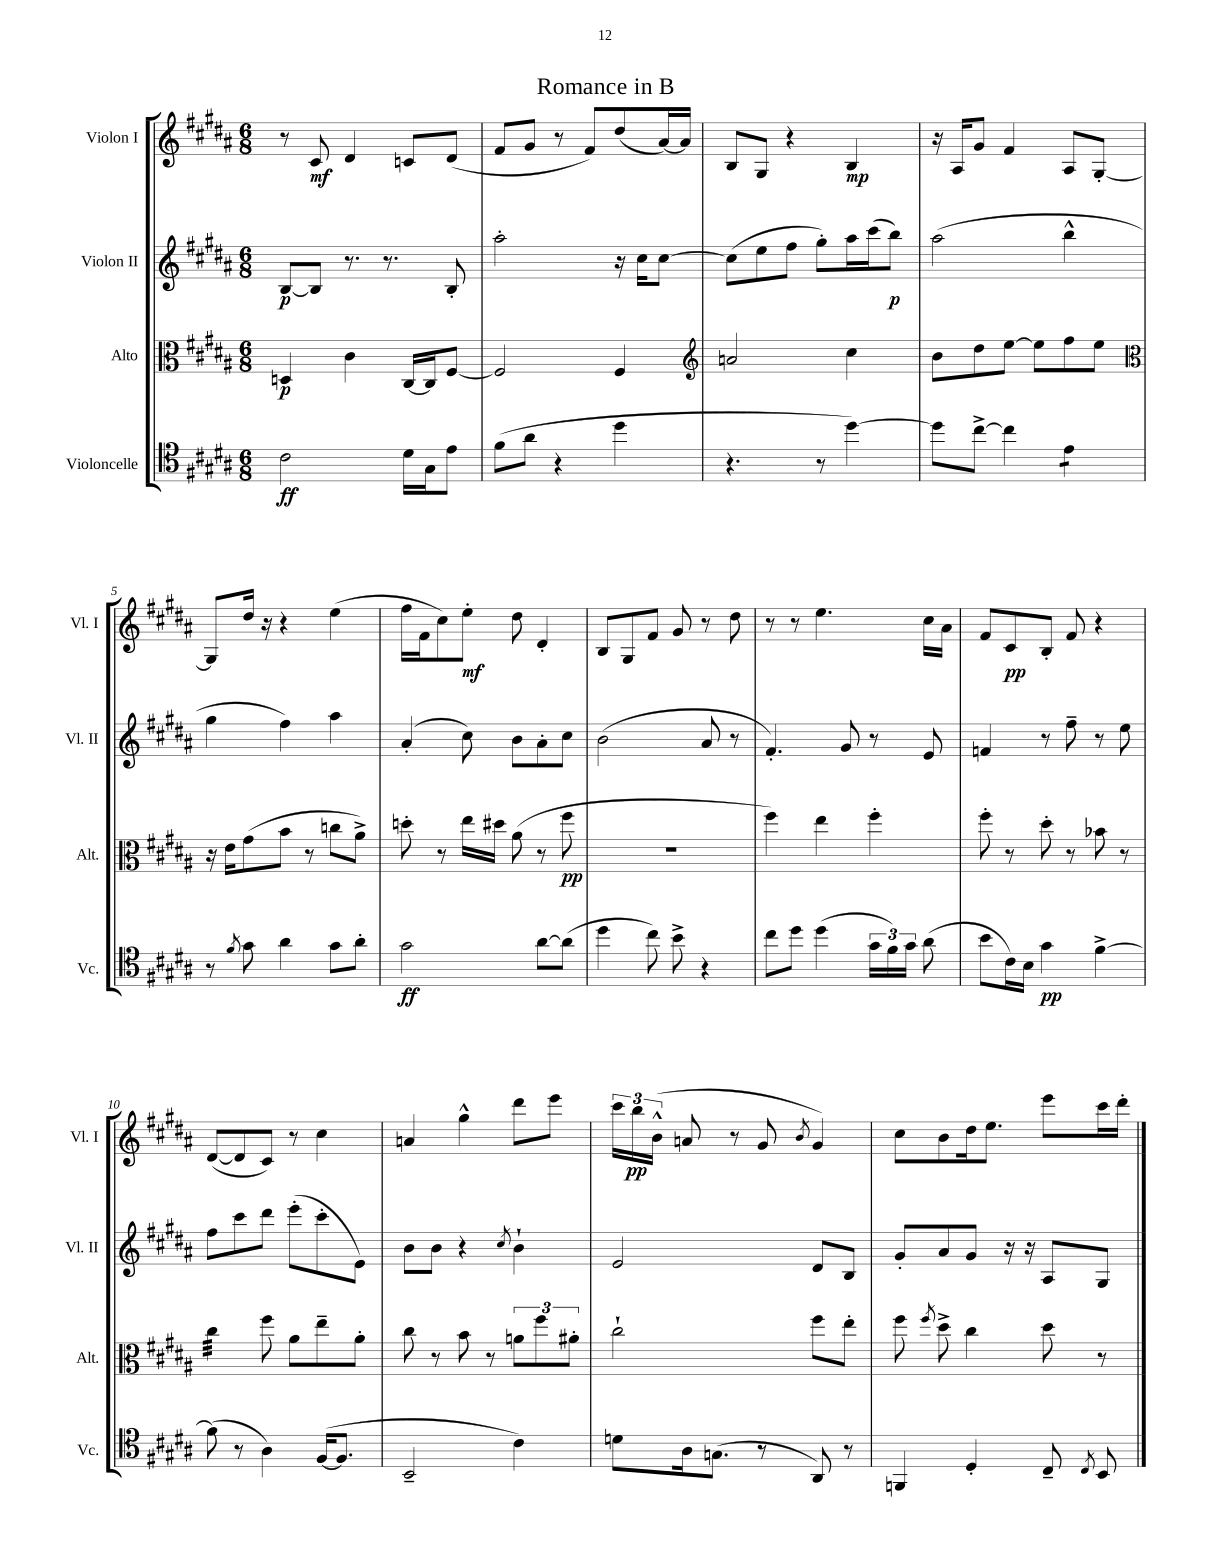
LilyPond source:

\header { title = "Romance in B" }
<<
\new StaffGroup <<
\new Staff = "s0" \with { instrumentName = "Violon I" shortInstrumentName = "Vl. I" } {
    \clef treble \key b \major \numericTimeSignature \time 6/8
    \autoBeamOff r8 cis'8\mf dis'4 c'8[ dis'8]( |
    fis'8[ gis'8] r8 fis'8[) dis''8( ais'16~) ais'16] |
    b8[ gis8] r4 b4\mp |
    r16 ais16[ gis'8] fis'4 ais8[ gis8]~-. |
    gis8[ dis''16] r16 r4 e''4( |
    fis''16[ fis'16 cis''8) e''8]-.\mf dis''8 dis'4-. |
    b8[ gis8 fis'8] gis'8 r8 dis''8 |
    r8 r8 e''4. cis''16[ ais'16] |
    fis'8[ cis'8\pp b8]-. fis'8 r4 |
    dis'8[~( dis'8 cis'8]) r8 cis''4 |
    a'4 gis''4-^ dis'''8[ e'''8] |
    \tuplet 3/2 { cis'''16[ b''16\pp b'16]-^( } a'8 r8 gis'8 \acciaccatura { b'8 } gis'4) |
    cis''8[ b'8 dis''16 e''8.] e'''8[ cis'''16 dis'''16]-. \bar "|." |
}
\new Staff = "s1" \with { instrumentName = "Violon II" shortInstrumentName = "Vl. II" } {
    \clef treble \key b \major \numericTimeSignature \time 6/8
    \autoBeamOff b8[~\p b8] r8. r8. b8-. |
    ais''2-. r16 cis''16[ cis''8]~ |
    cis''8[( e''8 fis''8] gis''8[-.) ais''16 cis'''16( b''8]\p) |
    ais''2( b''4-^ |
    gis''4 fis''4) ais''4 |
    ais'4-.( cis''8) b'8[ ais'8-. cis''8] |
    b'2( ais'8 r8 |
    fis'4.-.) gis'8 r8 e'8 |
    f'4 r8 fis''8-- r8 e''8 |
    fis''8[ cis'''8 dis'''8] e'''8[-.( cis'''8-. e'8]) |
    b'8[ b'8] r4 \acciaccatura { cis''8 } b'4-! |
    e'2 dis'8[ b8] |
    gis'8[-. ais'8 gis'8] r16 r16 ais8[ gis8] \bar "|." |
}
\new Staff = "s2" \with { instrumentName = "Alto" shortInstrumentName = "Alt." } {
    \clef alto \key b \major \numericTimeSignature \time 6/8
    \autoBeamOff d4\p cis'4 cis16[~ cis16 fis8]~ |
    fis2 fis4 |
    \clef treble a'2 cis''4 |
    b'8[ dis''8 e''8]~ e''8[ fis''8 e''8] |
    \clef alto r16 e'16[ gis'8( b'8] r8 c''8[ ais'8]->) |
    d''8-. r8 e''16[ dis''16] ais'8( r8 fis''8\pp |
    R2. |
    fis''4) e''4 fis''4-. |
    fis''8-. r8 dis''8-. r8 bes'8 r8 |
    cis''4:32 fis''8 ais'8[ e''8-- ais'8]-. |
    cis''8 r8 b'8 r8 \tuplet 3/2 { a'8[ fis''8 ais'8]-. } |
    cis''2-! fis''8[ e''8]-. |
    fis''8 \acciaccatura { fis''8 } dis''8-> cis''4 dis''8 r8 \bar "|." |
}
\new Staff = "s3" \with { instrumentName = "Violoncelle" shortInstrumentName = "Vc." } {
    \clef tenor \key b \major \numericTimeSignature \time 6/8
    \autoBeamOff cis'2\ff dis'16[ gis16 e'8] |
    fis'8[( ais'8] r4 dis''4 |
    r4. r8 dis''4~) |
    dis''8[ cis''8]~-> cis''4 e'4:8 |
    r8 \acciaccatura { fis'8 } gis'8 ais'4 gis'8[ ais'8]-. |
    gis'2\ff ais'8[~ ais'8]( |
    dis''4 cis''8) b'8-> r4 |
    cis''8[ dis''8] dis''4( \tuplet 3/2 { gis'16[ fis'16) gis'16] } ais'8( |
    b'8[ cis'16) b16] gis'4\pp fis'4~-> |
    fis'8( r8 ais4) fis16[~( fis8.] |
    b,2-- cis'4) |
    d'8[ ais16 g8.]( r8 ais,8) r8 |
    f,4 dis4-. cis8-- \acciaccatura { cis8 } b,8 \bar "|." |
}
>>
>>
